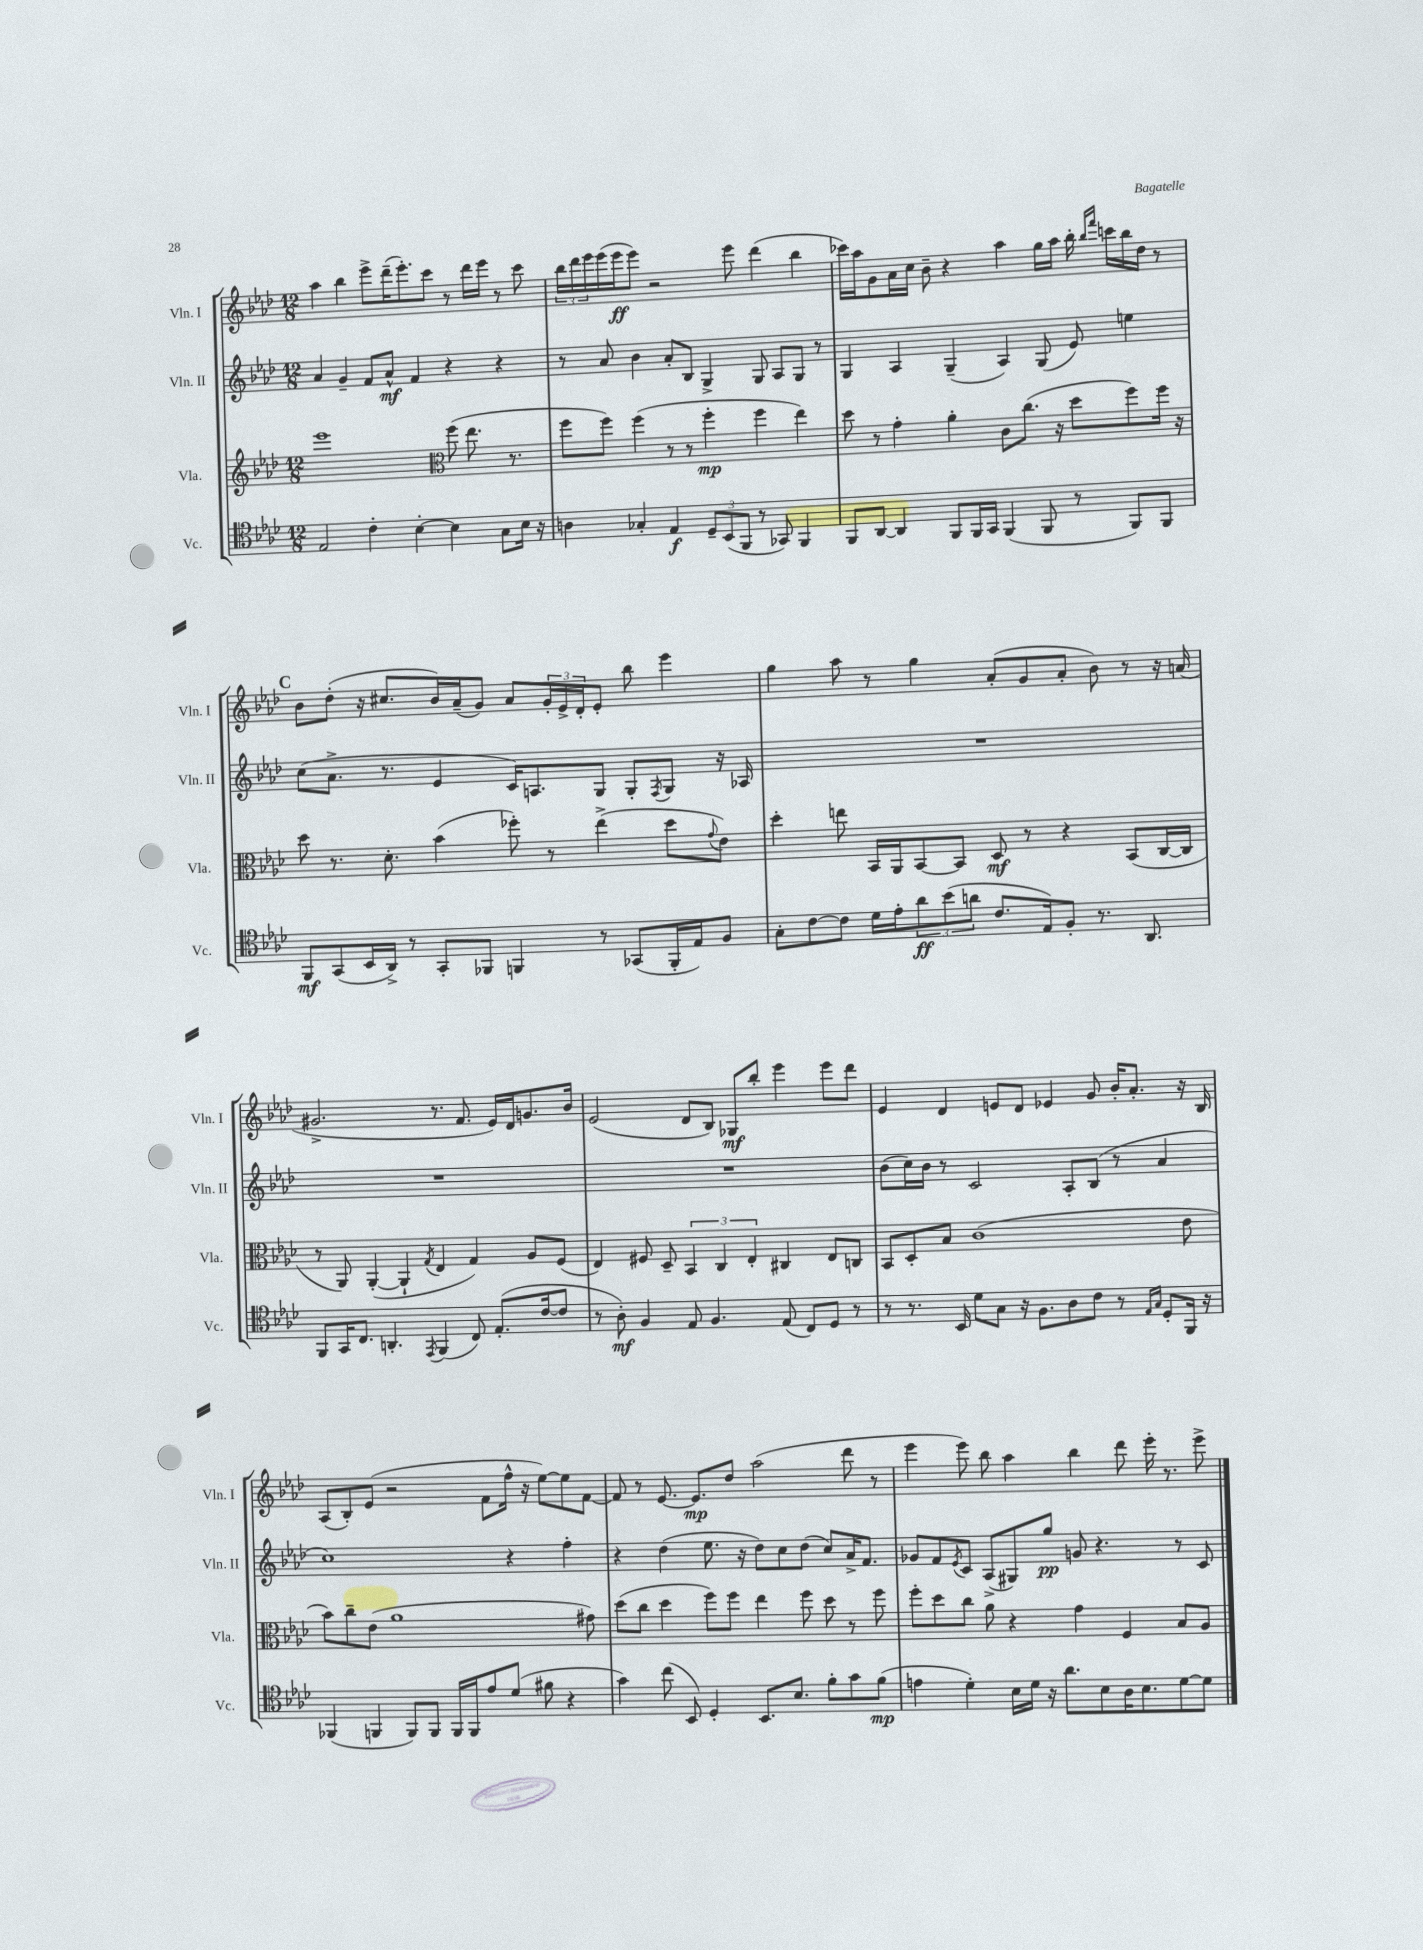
<<
\new StaffGroup <<
\new Staff = "s0" \with { instrumentName = "Vln. I" shortInstrumentName = "Vln. I" } {
    \clef treble \key aes \major \numericTimeSignature \time 12/8
    aes''4 bes''4 ees'''8-> des'''16--( ees'''8.-.) c'''8 r8 des'''16 ees'''16 r8 c'''8 |
    \tuplet 3/2 { bes''16 des'''16 ees'''16 } ees'''16( ees'''16\ff ees'''8) r2 ees'''8 des'''4( bes''4 |
    ces'''16) aes''16 g'8 aes'16 c''16 bes'8-- r4 aes''4 g''16 aes''16 bes''16-. \grace { bes''16 f'''16 } c'''16 bes''16 des''16 r8 |
    \mark \markup { \bold "C" } bes'8 des''8-.( r16 cis''8. bes'16) aes'16--( g'8) aes'8 \tuplet 3/2 { g'16-. ees'16-> des'16-. } ees'8-. bes''8 ees'''4 |
    g''4 aes''8 r8 g''4 aes'8-.( g'8 aes'8-. bes'8) r8 r16 a'16( |
    gis'2.-> r8. f'8. ees'16) des'16 g'8. bes'16 |
    ees'2( des'8 bes8) ges8\mf bes''8-. ees'''4 ees'''8 des'''8 |
    ees'4 des'4 e'8 des'8 ees'4 g'8 bes'16-. aes'8.-. r16 bes16 |
    aes8( bes8-.) ees'8( r2 f'8 f''16-^ r16 ees''8~) ees''8 f'8~ |
    f'8 r8 ees'8.~ ees'8.\mp des''8 aes''2( des'''8 r8 |
    ees'''4 ees'''8) bes''8 aes''4 bes''4 des'''8 ees'''16-. r8. ees'''8-> \bar "|." |
}
\new Staff = "s1" \with { instrumentName = "Vln. II" shortInstrumentName = "Vln. II" } {
    \clef treble \key aes \major \numericTimeSignature \time 12/8
    aes'4 g'4-- f'8 aes'8-^\mf f'4 r4 r4 |
    r8 aes'8 bes'4 aes'8-. bes8 g4-> g8 aes8 g8 r8 |
    g4 aes4 g4--( aes4) g8( ees'8) e''4 |
    \mark \markup { \bold "C" } c''8( aes'8.-> r8. ees'4 c'16) a8. g8 g8-. \acciaccatura { f8 } g8 r16 aes16 |
    R1. |
    R1. |
    R1. |
    bes'8( c''16) bes'16 r8 c'2 aes8-. bes8( r8 aes'4 |
    c''1) r4 f''4-. |
    r4 des''4( ees''8. r16 des''8) c''8 des''8( c''8) aes'16-> f'8. |
    ges'8 f'8 \acciaccatura { ees'8 } c'8 aes8->( gis8) g''8\pp g'8 r4. r8 c'8 \bar "|." |
}
\new Staff = "s2" \with { instrumentName = "Vla." shortInstrumentName = "Vla." } {
    \clef treble \key aes \major \numericTimeSignature \time 12/8
    ees'''1 \clef alto f''8( ees''8. r8. |
    f''8 f''8) f''4( r8 r8 f''4-.\mp f''4 ees''4) |
    des''8 r8 g'4-. aes'4-. c'8 c''8.( r16 des''8 f''8) f''16 r16 |
    \mark \markup { \bold "C" } des''8 r8. des'8.-. bes'4( fes''8-.) r8 ees''4->( des''8 \appoggiatura { g'8 } ees'8) |
    des''4-. e''8 bes,16 aes,16 bes,8~ bes,8 des8\mf r8 r4 bes,8( c16~ c16 |
    r8 aes,8) aes,4~-.( aes,4-! \acciaccatura { g8 } ees4 g4) aes8 f8( |
    ees4) fis8 des8-- \tuplet 3/2 { bes,4 c4 ees4-. } cis4 ees8 c8 |
    bes,8 des8-. bes8 c'1( ees'8 |
    bes'8) c''8-- ees'8( aes'1 gis'8) |
    des''8( c''8 des''4 f''8) f''8 ees''4 f''8 des''8 r8 f''8 |
    f''8-. des''8 c''8 aes'8 r4 g'4 f4 bes8 aes8 \bar "|." |
}
\new Staff = "s3" \with { instrumentName = "Vc." shortInstrumentName = "Vc." } {
    \clef tenor \key aes \major \numericTimeSignature \time 12/8
    ees2 c'4-. bes4~-. bes4 g8 bes16 r16 |
    a4 ges4-. ees4\f \tuplet 3/2 { des8-- bes,8( f,8 } r8 ges,8) f,4 |
    f,8 aes,8~ aes,4 f,8 f,16 g,16 f,4( f,8 r8 f,8) f,8 |
    \mark \markup { \bold "C" } f,8\mf g,8( bes,16 aes,16->) r8 g,8-. fes,8 f,4 r8 ges,8( f,16-. ees16) f8 |
    g8-. c'8~ c'8 des'16 ees'16-. \tuplet 3/2 { aes'8\ff bes'8( a'8 } c'8. ees16) f8-. r8. aes,8. |
    f,8 g,16 c8. a,4.-. \acciaccatura { ees,8 } f,4( c8) ees8.-.( c'16~ c'8 |
    r8 aes8-.\mf) f4 ees8 f4. ees8( c8) des8 r8 |
    r8 r8. bes,16 des'8 g8 r16 f8. aes8 c'8 r8 \grace { ees16 g16 } des8-. f,16 r16 |
    fes,4( f,4 f,8) f,8 f,16 f,16 ees'8 des'8( fis'8 r4 |
    g'4) c''8( bes,8) des4-. bes,8. bes8. f'8-. g'8 f'8\mp( |
    e'4 des'4-.) bes16 des'16 r16 aes'8. bes8 aes16 bes8. des'8~ des'8 \bar "|." |
}
>>
>>
\layout { \context { \Score \remove "Bar_number_engraver" } }
